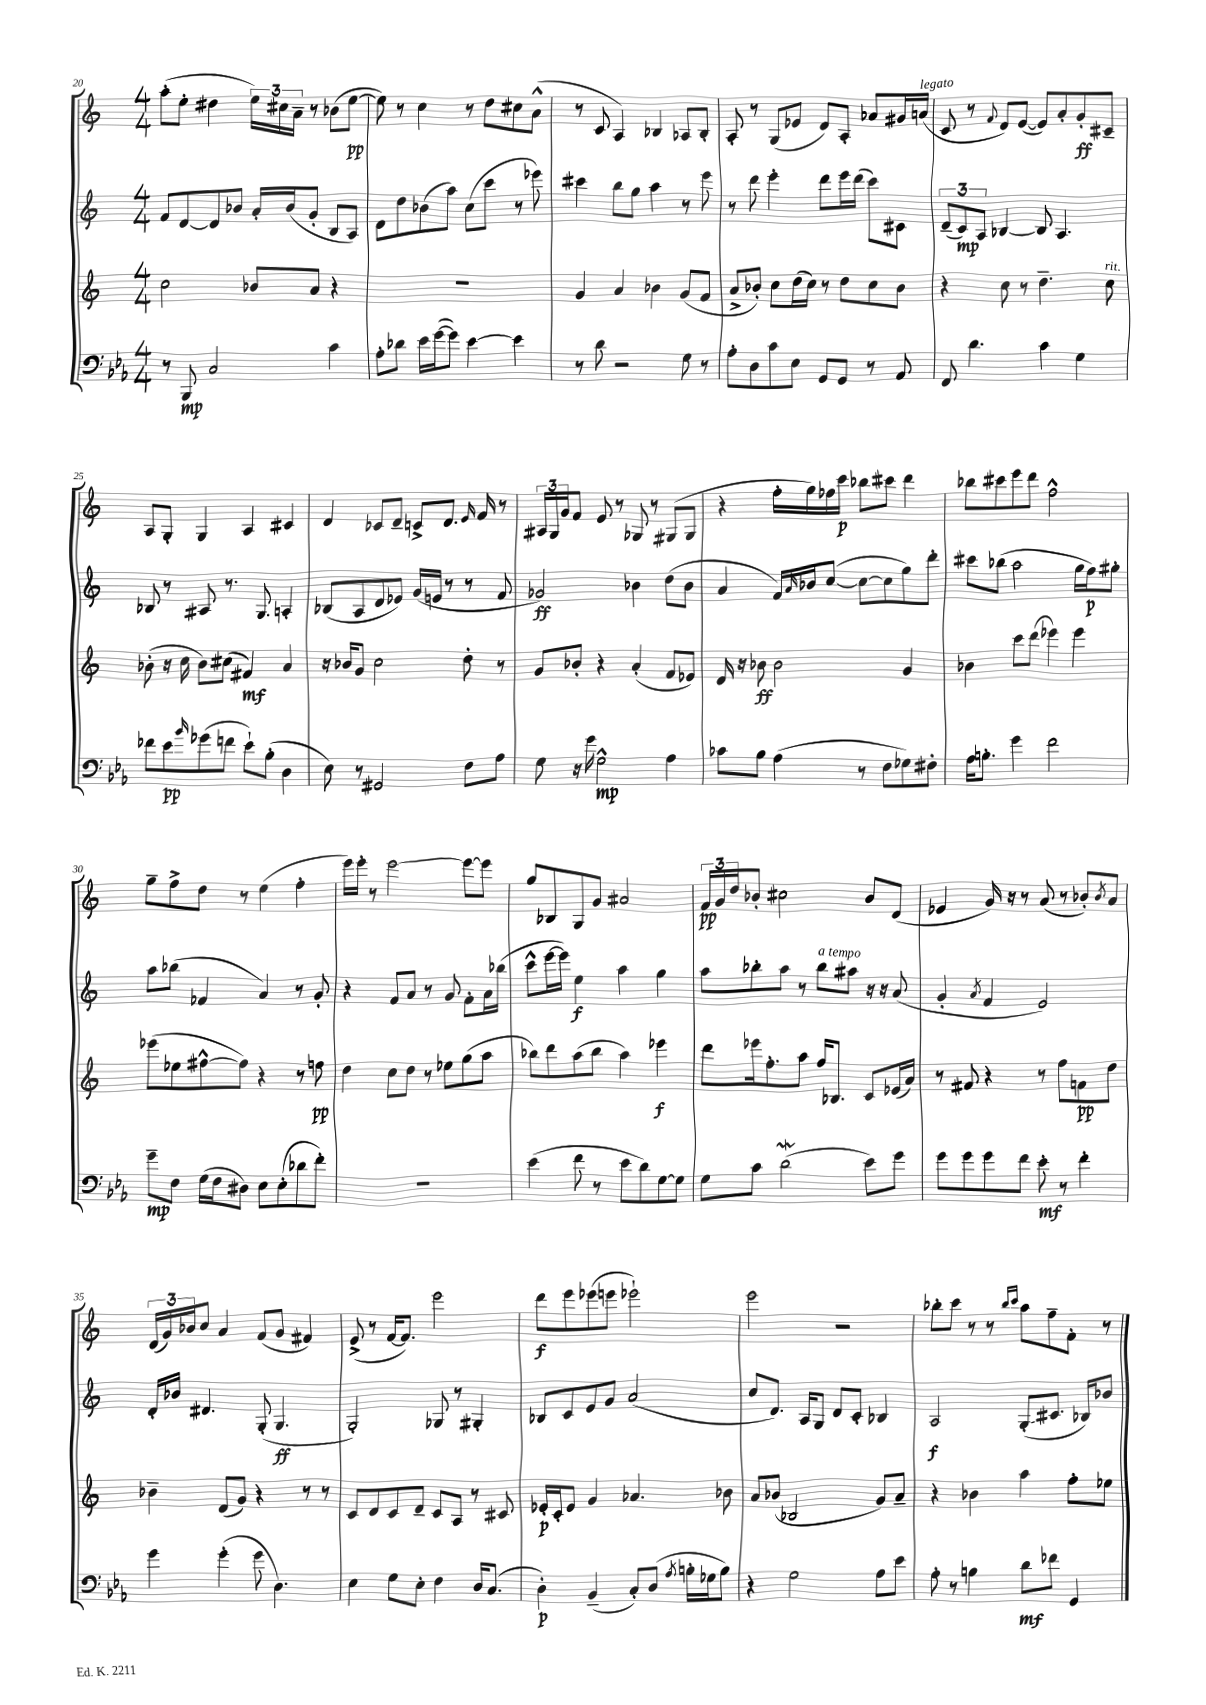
<<
\new StaffGroup <<
\new Staff = "s0" {
    \clef treble \key c \major \numericTimeSignature \time 4/4
    a''8-.( e''8-. dis''4 \tuplet 3/2 { e''16) cis''16 a'16-- } r8 bes'8( e''8~\pp |
    e''8) r8 c''4 r8 d''8 cis''8 a'8-^( |
    r8 c'8 a4) bes4 aes8 bes8-. |
    a8-. r8 g8( ees'8 d'8) a8-. aes'8 gis'16 a'16^\markup { \italic "legato" }( |
    c'8 r8 \appoggiatura { f'8 } d'8) e'8~( e'8) a'8-. g'8-.\ff cis'8-- |
    a8 g8-. g4 a4 cis'4 |
    d'4 ces'8 d'8-- c'8-> d'8. \grace { e'16 } f'16 r8 |
    \tuplet 3/2 { ais16 g16 g'16 } f'8 e'8 r8 ges8 r8 gis8( gis8 |
    r4 f''16-. g''16) fes''16 c'''16\p bes''8 cis'''8 d'''4 |
    bes''8 cis'''8 e'''8 d'''8 f''2-^ |
    g''8-- f''8-> d''8 r8 e''4( f''4-. |
    e'''16) e'''16-. r8 e'''2~ e'''8~ e'''8 |
    g''8 bes8 g8 g'8 ais'2 |
    \tuplet 3/2 { f'16\pp g'16 d''16 } bes'8-. cis''2 bes'8 d'8( |
    ees'4 g'16) r16 r8 a'8( r8 bes'8-.) \acciaccatura { bes'8 } a'8 |
    \tuplet 3/2 { d'16( g'16) bes'16 } c''8 a'4 f'8( g'8 fis'4) |
    e'8->( r8 f'16~ f'8.) e'''2 |
    d'''8\f e'''8 ees'''8( e'''8 ees'''2-!) |
    e'''2 r2 |
    bes''8-. c'''8 r8 r8 \grace { bes''16 c'''16 } a''8 f''8-- f'8-. r8 \bar "|." |
}
\new Staff = "s1" {
    \clef treble \key c \major \numericTimeSignature \time 4/4
    f'8 d'8~ d'8 bes'8 a'16-. bes'16( g'8-. b8 a8) |
    d'8 d''8 bes'8( a''8) c''8( c'''8 r8 ees'''8) |
    cis'''4 b''8 g''8 a''4 r8 e'''8 |
    r8 d'''8 e'''4-. d'''8 e'''16 d'''16( c'''8) cis'8 |
    \tuplet 3/2 { d'8--( c'8\mp) a8 } bes4~ bes8 a4. |
    bes8 r8 ais8 r8. g8. a4-. |
    bes8( a8 d'8 ees'8) g'16( e'16 r8 r8 f'8 |
    ges'2\ff) bes'4 d''8( bes'8 |
    a'4 f'16) \grace { a'16 } bes'16 c''8~( c''8~ c''8 g''8) d'''8-. |
    cis'''8 bes''8( a''2 g''16 f''16\p) gis''8-. |
    a''8 bes''8( fes'4 a'4) r8 g'8-. |
    r4 f'8 a'8 r8 g'8 f'8-. a'16 bes''16( |
    c'''8-^ e'''16~ e'''16) e''4\f a''4 g''4 |
    a''8 bes''8-. a''8 r8 bes''8^\markup { \italic "a tempo" } ais''8 r16 r16 a'8( |
    g'4-. \acciaccatura { a'8 } f'4 e'2) |
    d'16-. bes'16 dis'4. g8-.( g4.\ff |
    g2-.) ges8 r8 gis4-. |
    bes8 c'8 e'8 g'8 a'2( |
    c''8 d'8.) a16 g8 d'8 c'8-. bes4 |
    a2\f g8-.\glissando( cis'8. bes16) bes'8 \bar "|." |
}
\new Staff = "s2" {
    \clef treble \key c \major \numericTimeSignature \time 4/4
    c''2 bes'8 a'8 r4 |
    R1 |
    g'4 a'4 bes'4 g'8( f'8 |
    a'8-> bes'8-.) c''8 d''16( c''16) r8 d''8 c''8 bes'8 |
    r4 c''8 r8 d''4.-- c''8^\markup { \italic "rit." } |
    bes'8-.( r16 c''16 bes'8) cis''8( fis'4\mf) a'4 |
    r16 bes'16 g'8 c''2 d''8-. r8 |
    g'8 bes'8-. r4 a'4-.( f'8 ees'8) |
    d'16 r16 bes'8\ff bes'2 g'4 |
    bes'4 c'''8 d'''8( ees'''4) ees'''4 |
    ees'''8( ees''8 fis''8~-^ fis''8) r4 r8 f''8\pp |
    d''4 c''8 d''8 r8 ees''8 g''8( a''8 |
    bes''8) d'''8 a''8( bes''8 a''4) ees'''4\f |
    d'''8 ees'''16 f''8.-. a''8 f''16 bes8. c'8 ees'16( a'16) |
    r8 fis'8 r4 r8 f''8 f'8\pp d''8 |
    bes'4-- d'8( g'8) r4 r8 r8 |
    c'8 d'8 c'8 d'8-- c'8 a8 r8 cis'8 |
    ees'16-.\p c'16-. ees'8 g'4 aes'4. bes'8 |
    a'8 bes'8( bes2 g'8) a'8-- |
    r4 bes'4 a''4 f''8-. ees''8 \bar "|." |
}
\new Staff = "s3" {
    \clef bass \key ees \major \numericTimeSignature \time 4/4
    r8 bes,,8\mp c2 c'4 |
    aes8-. des'8 ees'16 g'16~( g'8) ees'4~ ees'4 |
    r8 d'8 r2 g8 r8 |
    aes8-. d8 c'8 ees8 g,8 g,8 r8 aes,8 |
    f,8 d'4. c'4 g4 |
    fes'8 ees'8\pp \grace { bes'16 } ges'8( f'8 ees'8-!) bes8-.( d4 |
    ees8) r8 gis,2 f8 aes8 |
    g8 r16 g'16 g2-^\mp aes4 |
    ces'8 bes8 aes4( r8 f8 ges8) fis8-. |
    aes16 b8.-. g'4 f'2 |
    g'8--\mp f8 g16( f16 dis8) ees8 ees8-.( des'8 f'8-.) |
    R1 |
    ees'4( f'8 r8 ees'8 d'8) g8~ g8 |
    g8 c'8 d'2\mordent( ees'8) g'8 |
    g'8 g'8 g'8 f'8 ees'8-.\mf r8 f'4-. |
    g'4 g'4-.( g'8 d4.) |
    ees4 g8 ees8-. f4 d16 c8.( |
    d4-.\p) bes,4--( c8-.) d8( \acciaccatura { aes8 } b16-. ges16 b8) |
    r4 g2 aes8 ees'8 |
    aes8-. r8 b4 d'8\mf fes'8 g,4 \bar "|." |
}
>>
>>
\layout { \context { \Score currentBarNumber = #20 } }
